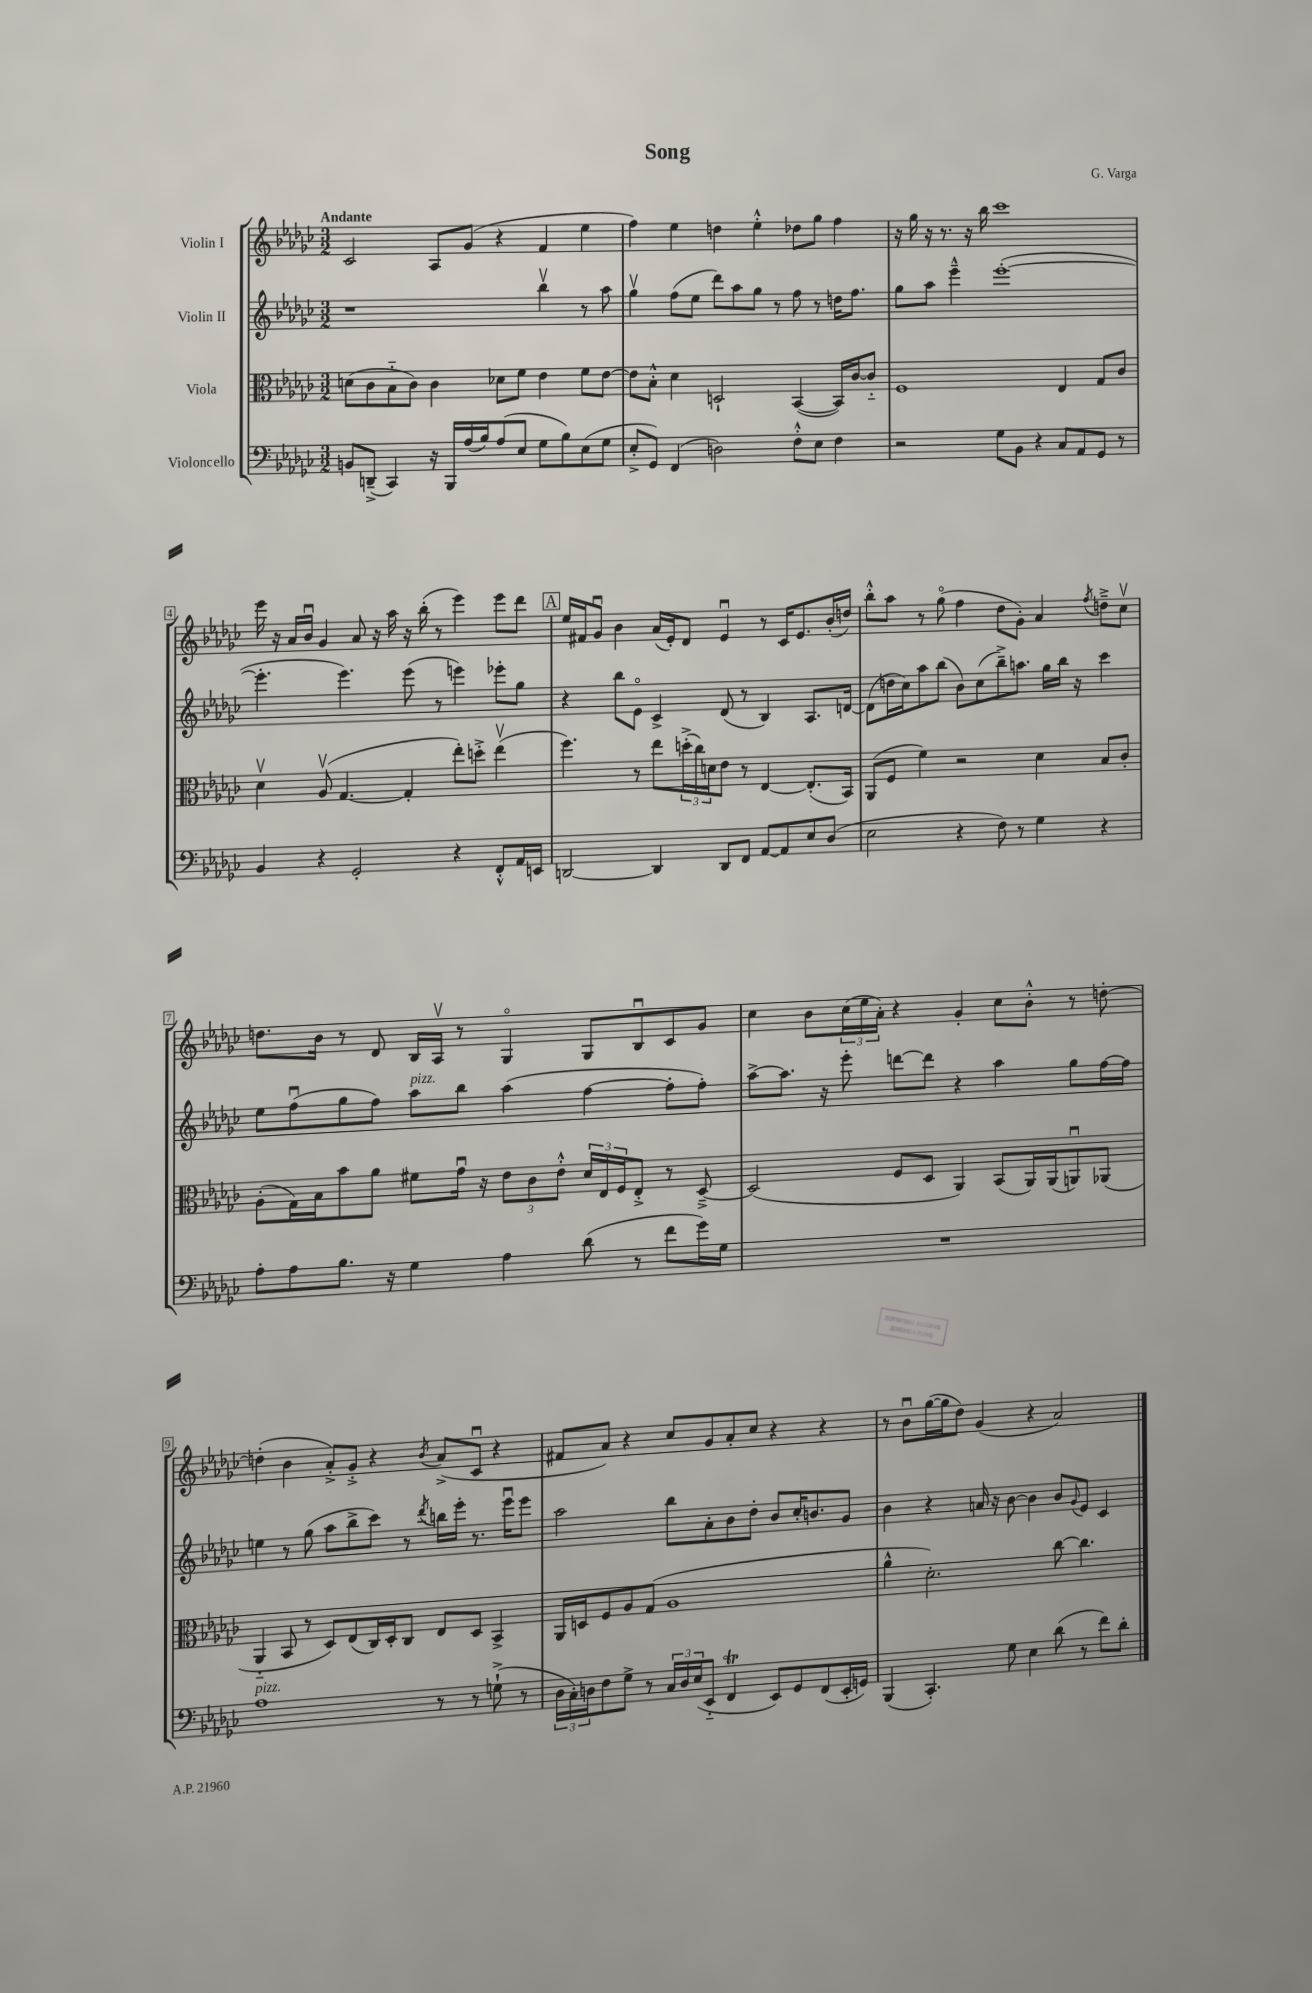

**kern	**kern	**kern	**kern
*part4	*part3	*part2	*part1
*staff4	*staff3	*staff2	*staff1
*I"Violoncello	*I"Viola	*I"Violin II	*I"Violin I
*clefF4	*clefC3	*clefG2	*clefG2
*k[b-e-a-d-g-c-]	*k[b-e-a-d-g-c-]	*k[b-e-a-d-g-c-]	*k[b-e-a-d-g-c-]
*M3/2	*M3/2	*M3/2	*M3/2
=1	=1	=1	=1
!	!	!	!LO:TX:a:B:t=Andante
8BBn/L	(8dn\L	1r	2c-/
(8DDn~^/J	8c-\	.	.
4CC-/)	8B-\	.	.
.	8c-\J)	.	.
16r	4c-\	.	8A-/L
16BBB-/LL	.	.	.
(16A-/	.	.	(8g-/J
16B-/J)	.	.	.
(8A-/	8d-X\L	.	4r
8E-/J	8f\J	.	.
8G-\L	4e-\	4bb-v\	4f/
8B-\)	.	.	.
(8E-\	8f\L	8r	4ee-\
8G-\J	[8e-\J	8aa-\	.
=2	=2	=2	=2
8E-'^/L	8e-\L]	4gg-v\	4ff\)
8GG-/J)	8B-'^^\J	.	.
(4FF/	4d-\	(8ff\L	4ee-\
.	.	8ee-\J	.
2Dn\)	2Dn`/	8ddd-\L)	4ddn\
.	.	8aa-\	.
.	.	8gg-\J	4ee-'^^\
.	.	8r	.
8F'^^\L	([4BB-/	8ff\	8dd-X\L
8E-\J	.	8r	8gg-\J
4F\	16BB-/LL])	16ddn\KL	4ff\
.	[16c-/J	8.ff\J	.
.	8c-/J]	.	.
=3	=3	=3	=3
2r	1F	8gg-\L	16r
.	.	.	16gg-\
.	.	8aa-\J	16r
.	.	.	8.r
.	.	4eee-~^^\	.
.	.	.	16r
.	.	.	16bb-\
8G-\L	.	([1eee-'	1ccc-
8BB-\J	.	.	.
4r	.	.	.
8C-/L	4E-/	.	.
8AA-/	.	.	.
8GG-/J	8G-/L	.	.
8r	8c-/J	.	.
!!LO:LB:g=z
=4	=4	=4	=4
4BB-/	4d-v\	4.eee-'\]	16eee-\
.	.	.	16r
.	.	.	16a-/LL
.	.	.	16b-u/JJ
4r	(8A-v/	.	4g-/
.	[4.G-/	4.eee-\)	.
2GG-'/	.	.	8a-/
.	.	.	16r
.	.	.	16aa-\
.	4G-'/]	(8eee-\	16r
.	.	.	(16bb-'\
.	.	8r	8r
4r	8ee-'\L)	4eeen\)	4eee-\)
.	8ddn'^\J	.	.
8FF'^^/L	(4ee-v\	8eee-X'\L	8eee-\L
16AA-/L	.	8gg-\J	8ddd-\J
16EEn/JJ	.	.	.
!!LO:REH:place=s1:t=A
=5	=5	=5	=5
[2DDn/	4.ff\)	4r	16ee-/LL
.	.	.	16f#X/J
.	.	.	8g-u/J
.	.	8bb-\L	4b-\
.	8r	8e-\J	.
4DD/]	8ee-\L	4c-^/	(16a-/LL
.	.	.	16e-'/J)
.	(24ddn'^\L	.	8d-/J
.	24cc-\)	.	.
.	24dn\J	.	.
8DD/L	8e-\J	(8d-/	4e-u/
8FF/J	8r	8r	.
[8AA-/L	[4E-/	4B-/)	8r
8AA-/]	.	.	16c-/KL
.	.	.	8.e-/
8E-/	(8.E-'/L]	8.A-/L	.
(8D-/J	.	.	(16b-'/L
.	16BB-/Jk)	[16dn/Jk	16ddn/JJ)
=6	=6	=6	=6
2E-\	(8AA-/L	(8d\L]	8bb-'^^\L
.	8F/J	16ddn\L	8aa-\J
.	.	16cc-\J)	.
.	4f\)	8aa-\	8r
.	.	(8bb-\J	(8gg-\
4r	2r	8b-\L)	4ff\
.	.	(8cc-\	.
8F\)	.	8bb-~^\)	8dd-\L
8r	.	8.aan\J	8g-'\J)
4G-\	4d-\	.	4a-/
.	.	16gg-\LL	.
.	.	16bb-\JJ	.
.	.	16r	.
.	.	.	8qff/
4r	8B-/L	4ccc-\	8ddn~^\L
.	8c-'/J	.	8cc-v\J
!!LO:LB:g=z
=7	=7	=7	=7
8A-'\L	(8A-'\L	8ee-\L	8.ddn\L
8A-\	16G-\L)	(8ffu\	.
.	16B-\J	.	16b-\Jk
8.B-\J	8b-\	8gg-\	8r
.	8a-\J	8ff\J)	8d-/
16r	.	.	.
!	!	!LO:TX:a:i:t=pizz.	!
4G-\	8f#X\L	8aa-\L	16B-/LL
.	.	.	16A-v/JJ
.	16g-u\Jk	8bb-\J	8r
.	16r	.	.
4A-\	12e-\L	(4aa-\	4G-/
.	12c-\	.	.
.	12e-'^^\J	.	.
(8d-\	24d-/LL	[4ff\	8G-/L
.	24E-/	.	.
.	24F/J	.	.
8r	8E-'^/J	.	8B-u/
8f\L	8r	8ff'\L]	8c-/
16g-\L)	[8D-~^/	8ff'\J)	8g-/J
16G-\JJ	.	.	.
=8	=8	=8	=8
1.r	(2D-/]	[8aa-^\L	4cc-\
.	.	8.aa-\J]	.
.	.	.	8b-\L
.	.	16r	.
.	.	8eee-'\	(24cc-\L
.	.	.	24ee-\
.	.	.	24a-'\JJ)
.	8F/L	[8dddn\L	4r
.	8D-/J	8ddd\J]	.
.	4AA-/)	4r	4g-'/
.	(8BB-/L	4aa-\	8cc-\L
.	16AA-/L)	.	8b-'^^\J
.	(16AA-/J	.	.
.	8AAnu/)	8gg-\L	8r
.	(8AA-X/J	[16ff\L	[8ddn'\
.	.	16ff\JJ]	.
!!LO:LB:g=z
=9	=9	=9	=9
!LO:TX:a:i:t=pizz.	!	!	!
1A-	4AA-/	4een\	(4ddn'\]
.	8BB-/	8r	4b-\
.	8r	(8gg-\	.
.	8D-/L)	8aa-\L	8a-'^/L)
.	(8E-/	8bb-^\	8g-'^/J
.	16C-/L)	8ccc-\J)	4r
.	16D-'/J	.	.
.	8C-/J	8r	.
.	.	8qddd-/	8qb-/
8r	8E-/L	16bbn\LL	(8a-^/L
.	.	16eee-'\JJ	.
8r	8D-/J	8.r	8c-u/J
(8Gn`^\	4BB-^/	.	4r
.	.	16eee-u\KL	.
8r	.	8eee-\J	.
=10	=10	=10	=10
24D-\LL	16AA-/LL	2aa-\	8f#X/L
24C-'\)	.	.	.
.	16Dn/J	.	.
24Dn\J	.	.	.
8F\	8F/	.	8a-/J)
8G-^\J	8A-/	.	4r
8r	(8G-/J	.	.
24C-/LL	1A-	8bb-\L	8cc-/L
24D/	.	.	.
(24E-/J	.	.	.
8EE-/J	.	8a-'\	8g-/
4FFt/	.	8b-\	8a-'/
.	.	8dd-'\J	8cc-/J
8EE-/L)	.	8b-/L	4r
8GG-/	.	16cc-'/K	.
.	.	8.bn/	.
(8FF/	.	.	4r
16EE-'/L	.	8g-/J	.
16GGn/JJ)	.	.	.
=11	=11	=11	=11
(4BBB-/	4a-^^\	4b-\	8r
.	.	.	8b-u\L
4.CC-'/)	2.d-'\)	4r	([16gg-\L
.	.	.	16gg-\J]
.	.	.	8dd-\J)
.	.	16an/	(4g-/
.	.	16r	.
8G-\	.	[8b-\	.
4E-\	.	4b-\]	4r
(8d-\	[8cc-\	8b-/L	2a-/)
.	.	8qqg-/	.
8r	4.cc-\]	8e-/J	.
8f\L)	.	4c-/	.
8d-'\J	.	.	.
==	==	==	==
*-	*-	*-	*-
